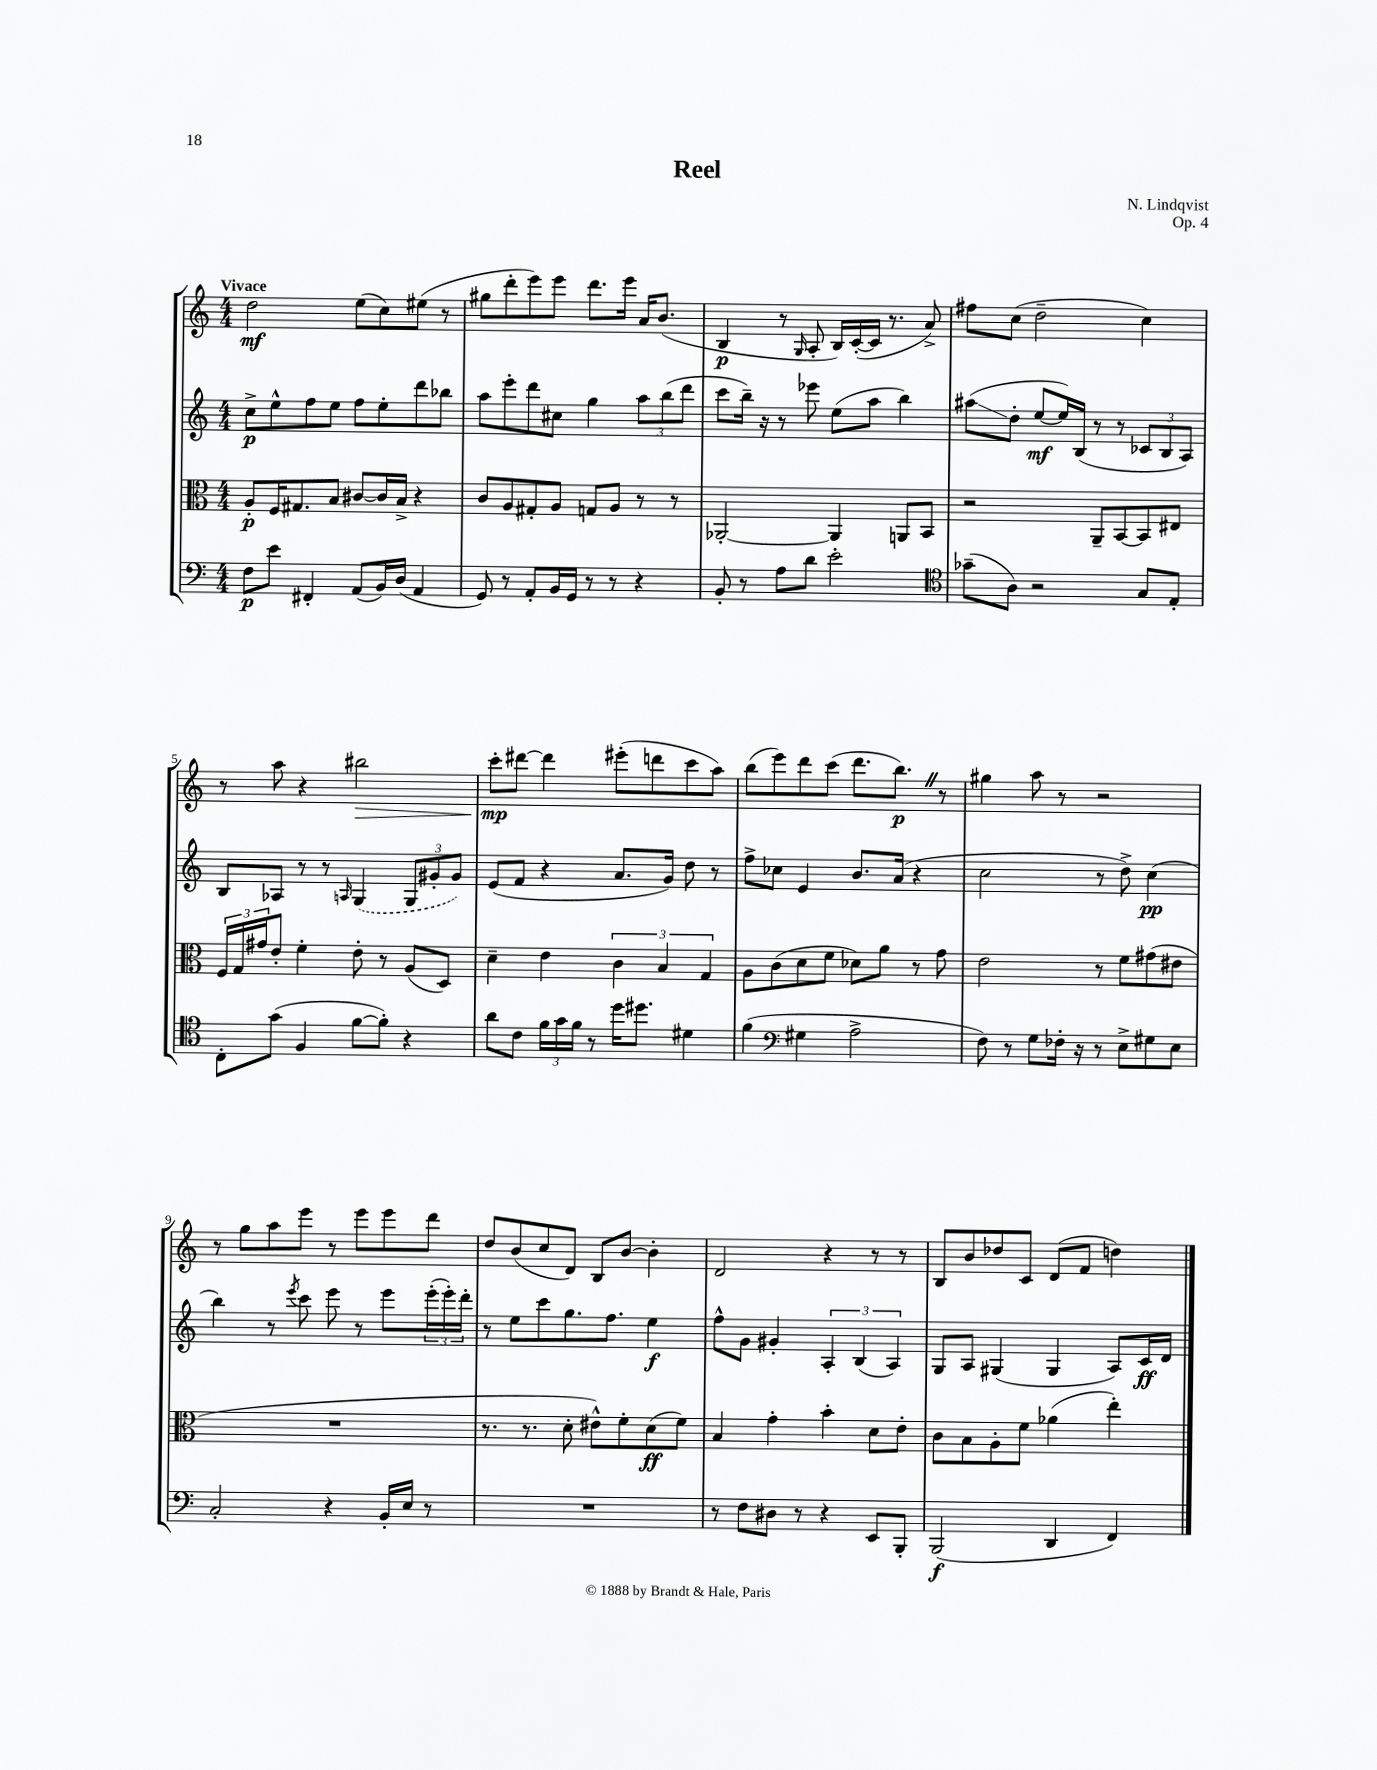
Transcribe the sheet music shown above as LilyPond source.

\header { title = "Reel" composer = "N. Lindqvist" opus = "Op. 4" }
<<
\new StaffGroup <<
\new Staff = "s0" {
    \clef treble \key c \major \numericTimeSignature \time 4/4 \tempo "Vivace"
    d''2\mf e''8( c''8) eis''8( r8 |
    gis''8 d'''8-. e'''8) e'''8 d'''8. e'''16 a'16 b'8.( |
    b4\p r8 \grace { g16 } a8-. b16) c'16~-.( c'16 r8. a'8->) |
    fis''8 c''8( d''2-- c''4) |
    r8 a''8 r4 bis''2\> |
    c'''8-.\mp\! dis'''8~ dis'''4 eis'''8-.( d'''8 c'''8 a''8) |
    b''8( e'''8) d'''8 c'''8( d'''8. b''8.\p) \once \override BreathingSign.text = \markup { \musicglyph "scripts.caesura.straight" } \breathe r8 |
    gis''4 a''8 r8 r2 |
    r8 g''8 a''8 e'''8 r8 e'''8 e'''8 d'''8 |
    d''8 b'8( c''8 d'8) b8 b'8~ b'4-. |
    d'2 r4 r8 r8 |
    b8 b'8 des''8 c'8 d'8( f'8 d''4) \bar "|." |
}
\new Staff = "s1" {
    \clef treble \key c \major \numericTimeSignature \time 4/4
    c''8->\p e''8-^ f''8 e''8 f''8 e''8-. d'''8 bes''8 |
    a''8 e'''8-. d'''8 cis''8 g''4 \tuplet 3/2 { a''8 b''8( d'''8 } |
    c'''8 b''16--) r16 r8 ees'''8 e''8( a''8 b''4) |
    ais''8\glissando( d''8-. e''8~\mf e''16) b16( r8 r8 \tuplet 3/2 { ces'8 b8 a8) } |
    b8 aes8 r8 r8 \grace { a16 } \once \slurDashed g4( \tuplet 3/2 { g8 gis'8-. gis'8) } |
    e'8( f'8 r4 a'8. g'16) d''8 r8 |
    f''8-> ces''8 e'4 b'8. a'16( r4 |
    c''2 r8 d''8->) c''4\pp( |
    b''4) r8 \acciaccatura { e'''8 } c'''8 e'''8 r8 e'''8 \tuplet 3/2 { e'''16-.( e'''16-.) d'''16-. } |
    r8 e''8 c'''8 g''8. f''8. e''4\f |
    f''8-^ g'8 gis'4-. \tuplet 3/2 { a4-. b4( a4) } |
    g8 a8 gis4( gis4 a8) c'16\ff d'16 \bar "|." |
}
\new Staff = "s2" {
    \clef alto \key c \major \numericTimeSignature \time 4/4
    a8-.\p f16 gis8. b8 cis'8~ cis'16 b16-> r4 |
    c'8 a8 gis8-. a8 g8 a8 r8 r8 |
    aes,2~-. aes,4 a,8 b,8 |
    r2 a,8-- b,8~ b,8 eis8 |
    \tuplet 3/2 { f16 g16 gis'16 } e'8-. f'4-. e'8-. r8 a8( d8) |
    d'4-- e'4 \tuplet 3/2 { c'4 b4 g4 } |
    a8 c'8( d'8 f'8 des'8) a'8 r8 g'8 |
    e'2 r8 f'8 gis'8( eis'8 |
    R1 |
    r8. r8. d'8-. eis'8-^) f'8-. d'8\ff( f'8) |
    b4 g'4-. b'4-. d'8 e'8-. |
    c'8 b8 a8-. f'8 aes'4( e''4-.) \bar "|." |
}
\new Staff = "s3" {
    \clef bass \key c \major \numericTimeSignature \time 4/4
    f8\p e'8 fis,4-. a,8( b,16) d16( a,4 |
    g,8) r8 a,8-. b,16 g,16 r8 r8 r4 |
    b,8-. r8 a8 d'8 e'2-. |
    \clef tenor ges'8--( a8) r2 g8 e8-. |
    c8-. g'8( f4 f'8~ f'8-.) r4 |
    a'8 c'8 \tuplet 3/2 { f'16 g'16 f'16 } r8 d''16 dis''8. dis'4 |
    f'4( \clef bass gis4 a2-> |
    f8) r8 g8 fes16-. r16 r8 e8-> gis8 e8 |
    c2-. r4 b,16-. e16 r8 |
    R1 |
    r8 f8 dis8 r8 r4 e,8 b,,8-. |
    b,,2\f( d,4 f,4) \bar "|." |
}
>>
>>
